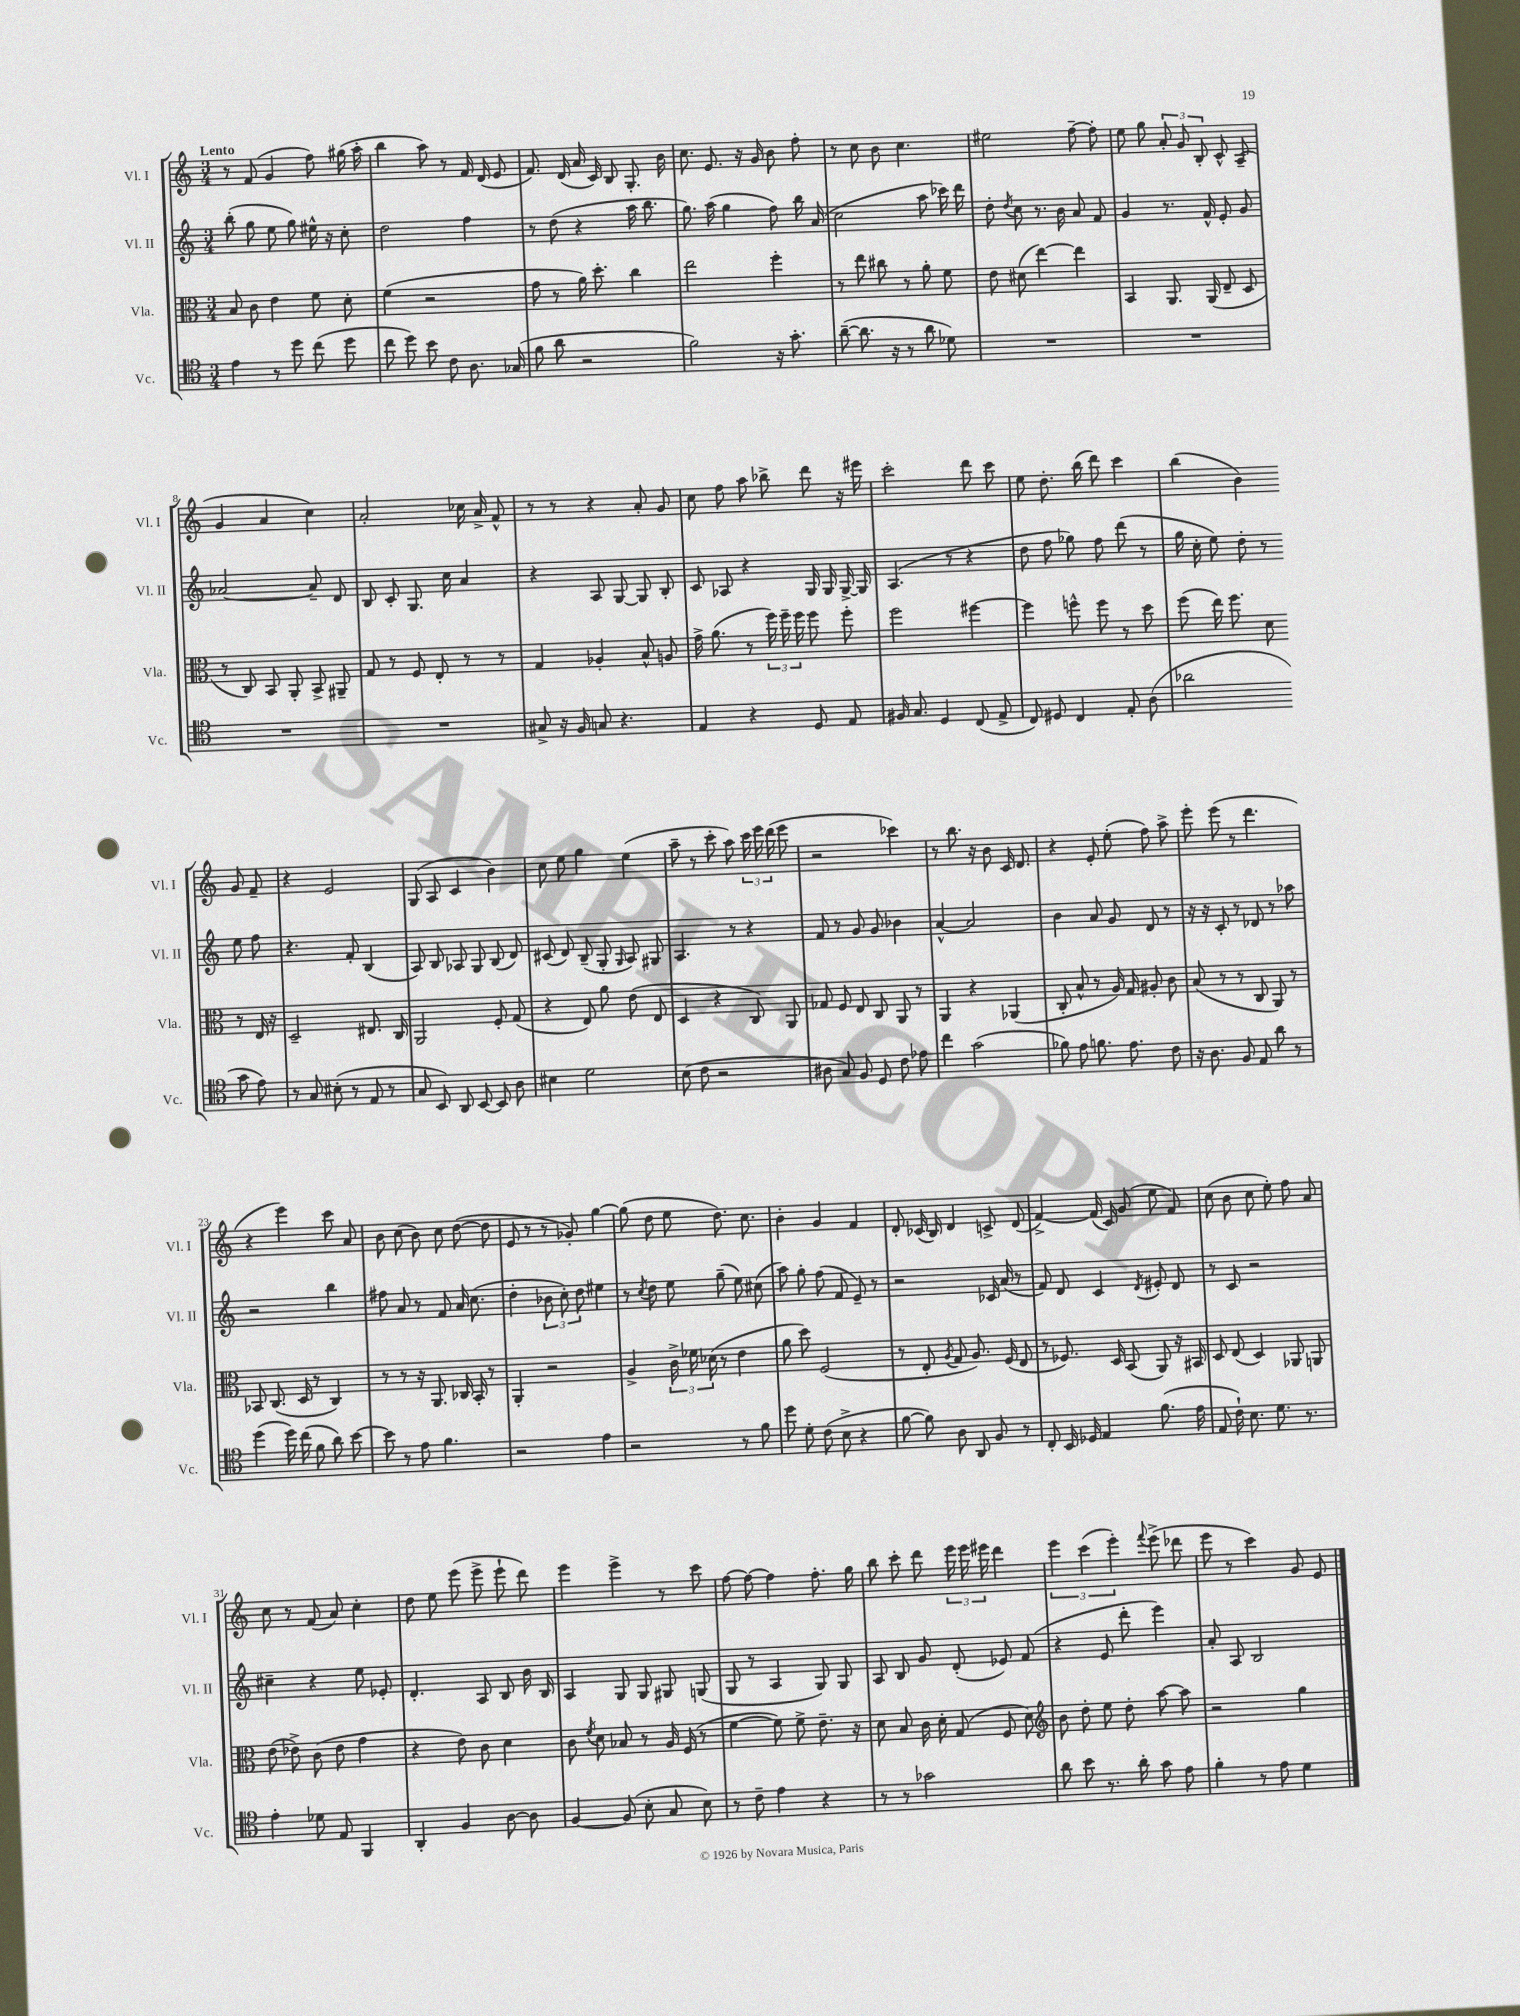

**kern	**kern	**kern	**kern
*staff4	*staff3	*staff2	*staff1
*clefC4	*clefC3	*clefG2	*clefG2
*k[]	*k[]	*k[]	*k[]
*M3/4	*M3/4	*M3/4	*M3/4
4e	8B	(8bb'	8r
.	8c	8gg	(8f
8r	4e	8ee	4g
8dd	.	8gg)	.
(8cc	8f	16ee#^^	8ff)
.	.	16r	.
8dd	8d'	8cc'	(16gg#
.	.	.	16aa'
=	=	=	=
8cc	(4f	2dd	4bb
8dd)	.	.	.
8b	2r	.	8aa)
8c	.	.	8r
8.A	.	4ff	16f
.	.	.	(16d
.	.	.	8e
(16G-	.	.	.
=	=	=	=
8f	8g	8r	8.f)
8a	8r	(8dd	.
.	.	.	(16d
2r	16a)	4r	16a
.	8.dd'	.	16c)
.	.	.	8B
.	4cc	16aa	8.G'
.	.	8.bb	.
.	.	.	16b
=	=	=	=
2f)	2ee	8.gg)	8.cc
.	.	(16aa	8.e
.	.	4gg	.
.	.	.	16r
.	.	.	16g
16r	4ff'	8ff)	8b
8.g'	.	.	.
.	.	16bb	8ff'
.	.	(16a	.
=	=	=	=
([8a~	8r	2cc	8r
8.a]	8ee	.	8cc
.	8cc#	.	8b
16r	.	.	.
8r	8r	.	4.cc
8a	8a'	8aa	.
8d-)	8f	16ccc-)	.
.	.	16ddd	.
=	=	=	=
2.r	8e	8dd'	2ee#
.	.	8qdd	.
.	(8d#	8cc	.
.	[4ee)	8.r	.
.	.	16b	.
.	4ee]	8a	[8ff~
.	.	8f	8ff']
=	=	=	=
2.r	4BB	4g	8ee
.	.	.	8gg
.	8.AA	8.r	12a'
.	.	.	12g
.	.	.	12B'
.	(16AA	16f^^	.
.	8E~	8e'	8c^^
.	8D	8g	(8A~
=	=	=	=
2.r	8r	[2a-	4g
.	8C)	.	.
.	8BB	.	4a
.	8AA'	.	.
.	8BB^	8a-~]	4cc)
.	8AA#~	8d	.
=	=	=	=
2.r	8G	8B	2a'
.	8r	8c'	.
.	8F	8.G	.
.	8E'	.	.
.	.	16cc	.
.	8r	4a	16cc-
.	.	.	16a^
.	8r	.	8f^^
=	=	=	=
8G#^	4G	4r	8r
16r	.	.	8r
16F	.	.	.
8G	4A-'	8A	4r
4.r	.	[8G	.
.	8B^^	8G]	8a'
.	8A	8B'	8g
=	=	=	=
4E	16g^	8c	8cc
.	(8.a	.	.
.	.	8A-	8ff
4r	8r	4r	8aa
.	24ff)	.	8bb-^
.	24ff~	.	.
.	24ff	.	.
8D	8ff	16G	8ddd
.	.	16G	.
8E	8ff'	[16G^	16r
.	.	16G]	16eee#
=	=	=	=
16F#	2ff	(4.A	2ccc'
8.G	.	.	.
4D	.	.	.
.	.	8r	.
(8C	[4ff#	4r	8ddd
8E^	.	.	8ccc
=	=	=	=
8C)	4ff#]	8dd	8ee
8D#	.	8ff	8.dd'
4C	8ff^^	8gg-)	.
.	.	.	(16bb
.	8ff	8ff	8ddd)
8E'	8r	(8ddd	4ccc
(8A	8dd	8r	.
=	=	=	=
2a-	(8ff	16gg	(4bb
.	.	16cc'	.
.	16ee)	8ee)	.
.	8.ff	.	.
.	.	8dd'	4b)
.	8d	8r	.
8g	8r	8ee	8g
8e)	16E	8ff	8f~
.	16r	.	.
=	=	=	=
8r	2D~	4.r	4r
8G	.	.	.
(8B#'	.	.	2e
8r	.	8f'	.
8E	8.E#	(4B	.
8r	.	.	.
.	16C	.	.
=	=	=	=
8G	2AA	8A)	(8G
8BB)	.	8B	8A
8AA	.	8A-	4c
[8BB	.	8G	.
8BB]	8F'	(8B	4b)
8A	(8G	8d)	.
=	=	=	=
4B#	4r	(8c#	8cc
.	.	8d)	8ee
2d	8E)	(8B~	4gg
.	8a	8G'	.
.	.	16qqG	.
.	(8e	8A)	(4ee
.	8E	8G#	.
=	=	=	=
(8B	4D	4.A	8aa~
8c	.	.	8r
2r	4r	.	8ccc'
.	.	8r	8aa)
.	8C)	4r	24ccc
.	.	.	24eee
.	.	.	(24ddd
.	8AA	.	8eee
=	=	=	=
8A#	8G-	8f	2r
8G)	8F	8r	.
8F	8E	8g	.
8D	8C	8g	.
8c	8AA	4b-	4ccc-)
8e-	8r	.	.
=	=	=	=
4cc	4AA	[4a^^	8r
.	.	.	8.bb
(2g	4r	2a]	.
.	.	.	16r
.	.	.	8b
.	(4AA-	.	16c
.	.	.	8.d
=	=	=	=
8f-)	8C'	4b	4r
8e	8B^^	.	.
8.f	8r	8a	8e'
.	16A)	8g	(8ee'
8.e	16G	.	.
.	8A#'	8d	8ff)
8c	8c	8r	8aa^
=	=	=	=
16r	(8B	16r	8eee'
8.A	.	16r	.
.	8r	8c'	(8eee
8F	8r	8r	8r
8E	8C	8d-	4.ddd
8a	8AA)	8r	.
8r	8r	8aa-	.
=	=	=	=
(4dd	8BB-	2r	4r
.	(8.C	.	.
16dd)	.	.	4eee)
(16cc	16D	.	.
8f	8r	.	.
8a)	4C)	4bb	8ccc
[8b	.	.	8a
=	=	=	=
8b]	8r	8ff#	8b
8r	8r	8a	(8cc
8e	16r	8r	8b)
.	8.AA	.	.
4.f	.	8f	8cc
.	16C-	16a	([8dd
.	16BB'	(8.cc	.
.	8r	.	8dd]
=	=	=	=
2r	4AA'	4dd'	8e
.	.	.	8r
.	2r	12b-	8r
.	.	12cc')	.
.	.	.	8g-')
.	.	12dd	.
4e	.	4ee#	[4gg
=	=	=	=
2r	4A^	8r	(8gg]
.	.	8qcc	.
.	.	8dd	8dd
.	24c^	8ee	8ee
.	24f-	.	.
.	(24d-	.	.
.	8r	(8gg~	8.dd)
8r	4e	8ee)	.
.	.	.	8.cc
8f	.	(8cc#	.
=	=	=	=
8dd	8a	8aa)	4b'
8d'	8dd)	8gg'	.
(8c	(2F	(8ff	4g
8B^	.	8f	.
4r	.	8e~)	4f
.	.	8r	.
=	=	=	=
[8f	8r	2r	8d'
8f])	8E'	.	(16c-
.	.	.	16B)
.	8qA	.	.
8A	8G	.	4d
8AA	8.A)	.	.
8F	.	16c-	8c^
.	(16F	(16a	.
8r	8E	8r	(8d
=	=	=	=
8C'	8r	8f)	[4f^)
16BB	8.F-)	8d	.
16D-	.	.	.
4E	.	4c	(16f]
.	16D	.	16c)
.	(8BB	.	(8g
.	.	8qd	.
(8.f	8AA)	8e#'	8ee
.	16r	8d	8f)
16e	16BB#	.	.
=	=	=	=
8E	8D	8r	(8cc
16c`)	(8E	8c	8b
8.B	.	.	.
.	4D)	2r	8cc
8.d	.	.	8ee')
.	8AA-	.	8ff
8.r	.	.	.
.	8AA	.	8a
=	=	=	=
4e'	(8e	4cc#~	8cc
.	8e-^)	.	8r
8d-	(8c	4r	(8f
8E	8e-	.	8a)
4FF	4g	8ee	4cc'
.	.	8e-'	.
=	=	=	=
4AA'	4r	4.d'	8dd
.	.	.	8ee
4F	8e)	.	(8eee
.	8c	8A	8eee^
[8A	4d	8B	8eee`
8A]	.	16b	8ddd)
.	.	16B	.
=	=	=	=
[4F	8c	4A	4eee
.	8qf	.	.
.	8d	.	.
(8F]	8B-	8G	4eee^
8B'	8r	8G	.
8G	16A	8G#	8r
.	(16F	.	.
8B)	8r	(8G	8ccc
=	=	=	=
8r	[4f	8G	[8ff
8c~	.	8r	8ff_
4e	8f])	4A	4ff]
.	8f^	.	.
4r	8.e~	8G)	8.ff'
.	.	8G	.
.	16r	.	16gg
=	=	=	=
8r	8d	8A	8bb
8r	8B	8B	8ccc'
2g-	16c	8g	8ddd
.	16d'	.	.
.	(8G	(8d'	24eee
.	.	.	24eee
.	.	.	24eee#
.	8F	8e-)	4ddd
.	8d)	(8f	.
=	=	=	=
*	*clefG2	*	*
8a	8b	4r	6eee
8b	8dd'	.	.
.	.	.	(6ccc
8.r	8ee	8e	.
.	.	.	6eee')
.	8dd'	8ddd'	.
16a'	.	.	.
.	.	.	8qqfff
8g	[8aa	4eee)	(8eee^
8e	8aa]	.	8ddd-
=	=	=	=
4f'	2r	8a'	8eee
.	.	8A	8r
8r	.	2B	4ccc)
8e	.	.	.
4d	4gg	.	8g
.	.	.	8e
==	==	==	==
*-	*-	*-	*-
